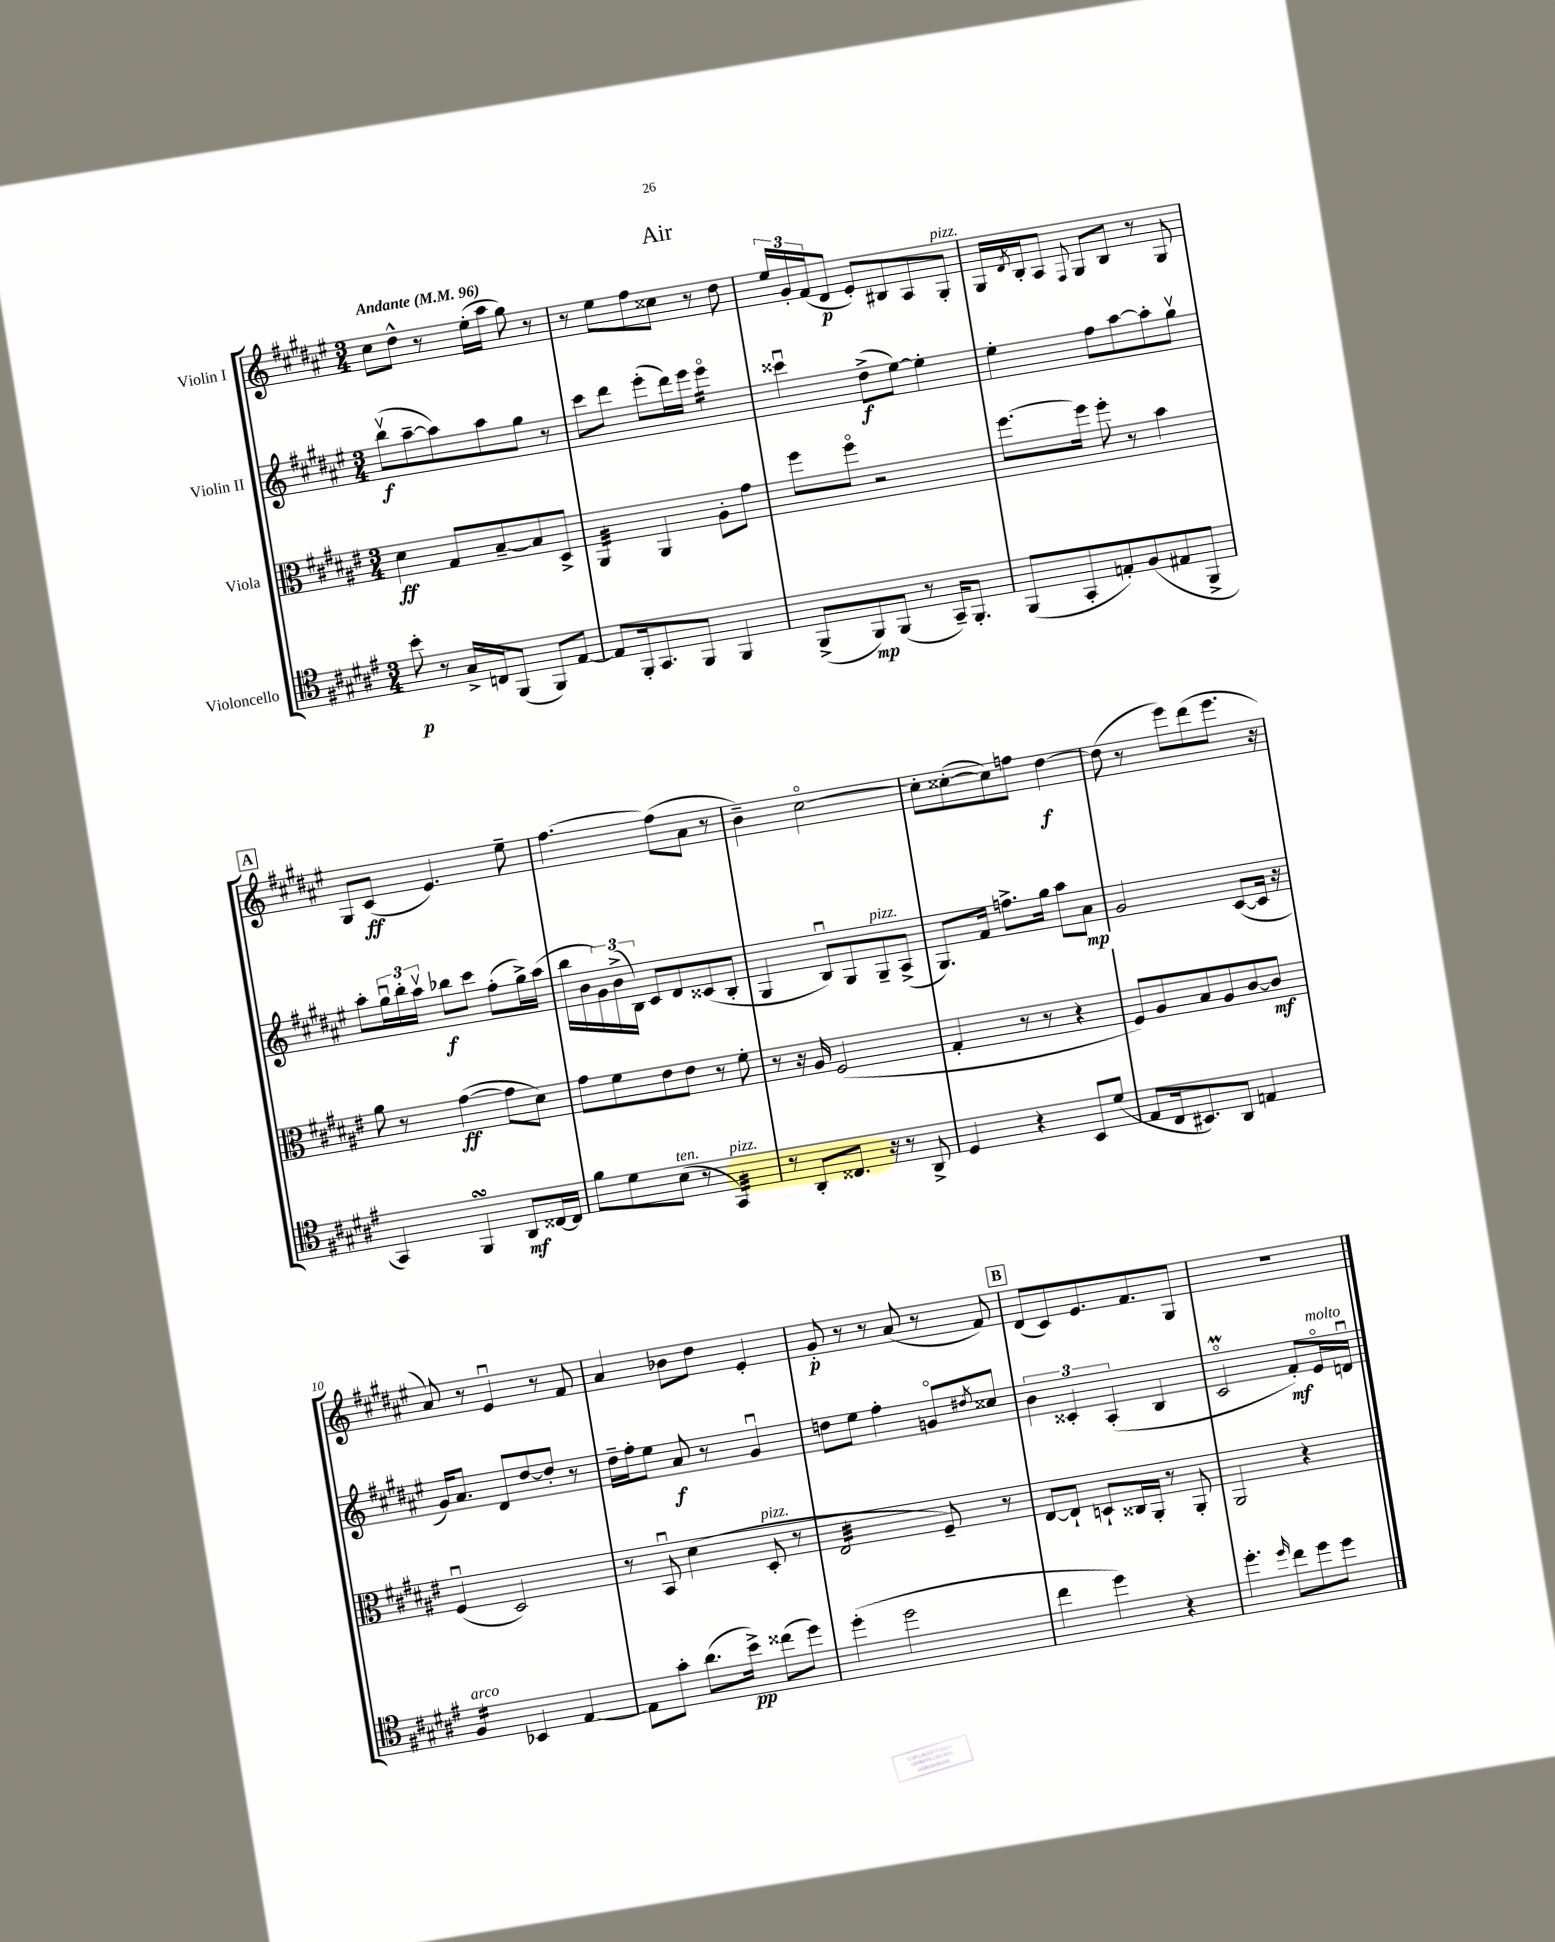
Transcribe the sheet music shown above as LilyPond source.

\header { title = "Air" }
<<
\new StaffGroup <<
\new Staff = "s0" \with { instrumentName = "Violin I" } {
    \clef treble \key fis \major \numericTimeSignature \time 3/4 \tempo "Andante" 4 = 96
    cis''8 dis''8-^ r8 eis''16-.( ais''16 gis''8) r8 |
    r8 eis''8 fis''8 cisis''8 r8 dis''8 |
    \tuplet 3/2 { eis''16 gis'16-. fis'16( } dis'8\p eis'8-.) bis8 ais8 gis8-.^\markup { \italic "pizz." } |
    gis16 \acciaccatura { dis'8 } b16-. ais8 \appoggiatura { fis8 } gis8 b8 r8 gis8 |
    \mark \markup { \box "A" } gis8 cis'8\ff( eis'4.) eis''8-- |
    fis''4.~ fis''8( ais'8 r8 |
    b'4--) cis''2~\flageolet |
    cis''8-. cisis''8~-.( cisis''8) f''8 dis''4~\f |
    dis''8( r8 eis'''8) dis'''8( eis'''8. r16 |
    ais'8) r8 eis'4\downbow r8 fis'8 |
    ais'4 bes'8 dis''8 eis'4-. |
    gis'8-.\p r8 r8 ais'8( r8 fis'8) |
    \mark \markup { \box "B" } dis'8( cis'8) eis'8. fis'8. gis8 |
    R2. \bar "|." |
}
\new Staff = "s1" \with { instrumentName = "Violin II" } {
    \clef treble \key fis \major \numericTimeSignature \time 3/4
    b''8\upbow\f( ais''8~-- ais''8) ais''8 gis''8 r8 |
    cis'''8 dis'''8 eis'''8-.( dis'''16) eis'''16 eis'''4:16\flageolet |
    cisis'''4\downbow dis''8->\f( eis''8~) eis''4-. |
    eis''4-. fis''8 ais''8~ ais''8-. gis''8\upbow |
    \mark \markup { \box "A" } ais''8-. \tuplet 3/2 { gis''16\downbow b''16-. ais''16\upbow } bes''8\f cis'''8 fis''8-.( gis''16->) ais''16( |
    b''16 b'16 \tuplet 3/2 { gis'16) b'16->( b16) } cis'8 dis'8 cisis'8( b8-. |
    gis4 b8\downbow) gis8 gis8--^\markup { \italic "pizz." } ais8->( |
    gis8.) fis'16 f''8.-> gis''16 ais''8 ais'8\mp |
    gis'2 cis'8~( cis'16 r16 |
    gis'16) ais'8. dis'8 dis''8~ dis''8-. r8 |
    dis''16-- fis''16-. eis''8 ais'8\f r8 gis'4\downbow |
    d''8 eis''8 fis''4-. g'8\flageolet \acciaccatura { dis''8 } cisis''8 |
    \mark \markup { \box "B" } \tuplet 3/2 { b'4 cisis'4-. ais4-.( } b4 |
    cis'2\flageolet\prall fis'8-.\mf) eis'16\flageolet^\markup { \italic "molto" } d'16\downbow \bar "|." |
}
\new Staff = "s2" \with { instrumentName = "Viola" } {
    \clef alto \key fis \major \numericTimeSignature \time 3/4
    dis'4\ff gis8 b8~-- b8 dis8-> |
    ais,4:32 ais,4 ais8-. gis'8 |
    fis''8 fis''8\flageolet r2 |
    fis''8.~ fis''16 fis''8-. r8 b'4 |
    \mark \markup { \box "A" } ais'8 r8 gis'4~\ff( gis'8 dis'8) |
    gis'8 fis'8 eis'8 eis'8 r8 fis'8-. |
    r8 r16 ais16 fis2( |
    gis4-. r8 r8 r4 |
    fis8) ais8 b8 ais8 cis'8~ cis'8\mf |
    fis4\downbow( dis2) |
    r8 b,8\downbow dis'4( dis8-.^\markup { \italic "pizz." } r8 |
    eis2:32 fis8--) r8 |
    \mark \markup { \box "B" } eis8~ eis8-! d8-! cisis16 ais,16-. r8 ais,8-. |
    ais,2 r4 \bar "|." |
}
\new Staff = "s3" \with { instrumentName = "Violoncello" } {
    \clef tenor \key fis \major \numericTimeSignature \time 3/4
    b'8-.\p r8 gis16-> c16 fis,8( fis,8) eis8~ |
    eis8 fis,16-. gis,8. fis,8 fis,4 |
    fis,8->( fis,8\mp) fis,8( r8 gis,16--) fis,8.-. |
    fis,8( gis,8-. e8-.) fis8( eis8 fis,8-> |
    \mark \markup { \box "A" } gis,4) fis,4\turn ais,8\mf cisis16~ cisis16 |
    fis'8 dis'8 b8^\markup { \italic "ten." }( r8 gis,4:32^\markup { \italic "pizz." }) |
    r8 ais,8-. cisis8. r16 r8 ais,8-> |
    dis4 r4 b,8 dis'8( |
    eis8 cis16 bis,8.) ais,8 e4 |
    fis4:16^\markup { \italic "arco" } bes,4 eis4~ |
    eis8 gis'8-. ais'8.( b'16->\pp) cisis''8( dis''8) |
    dis''4-.( dis''2 |
    \mark \markup { \box "B" } cis''4 dis''4) r4 |
    dis''4.-. \grace { dis''16 } cis''8 dis''8 dis''8 \bar "|." |
}
>>
>>
